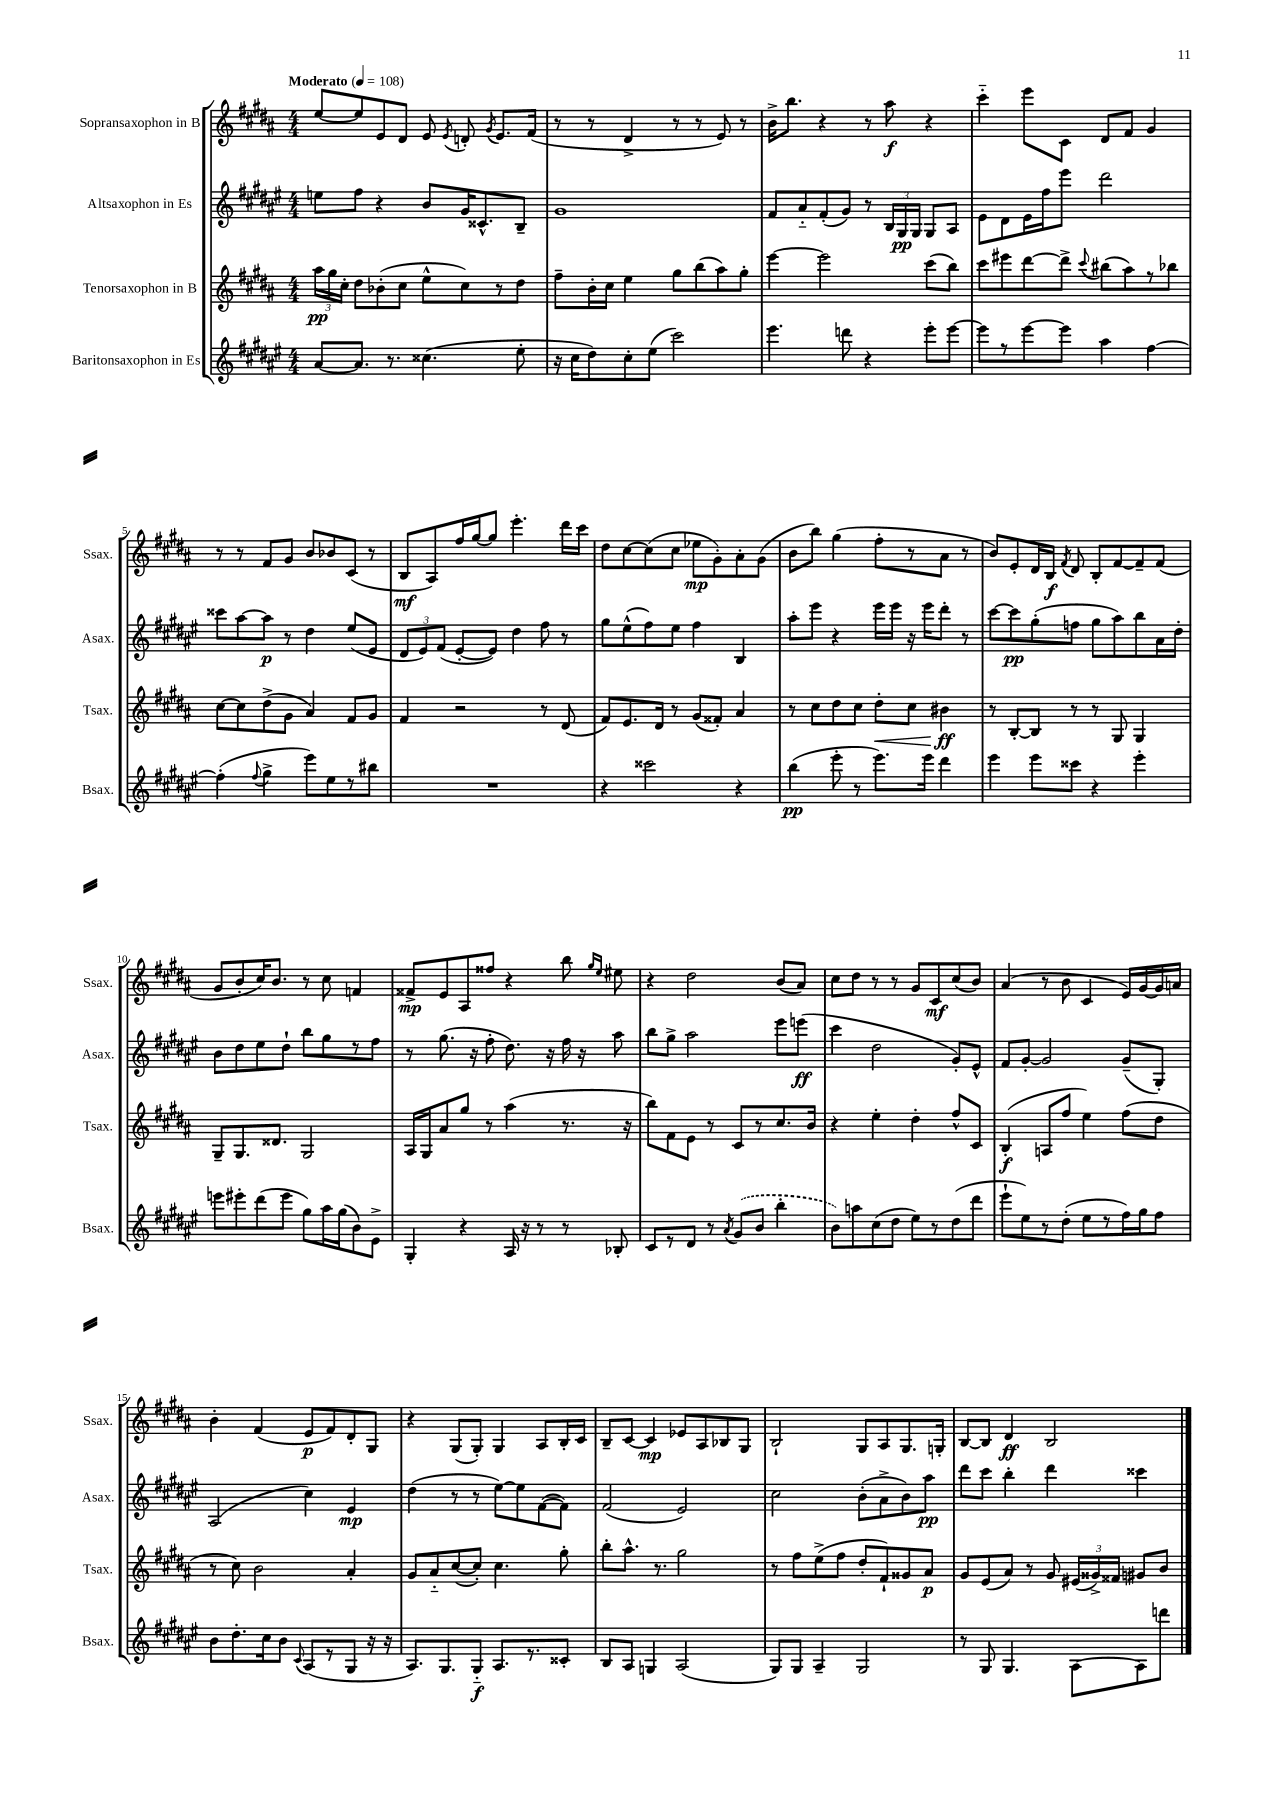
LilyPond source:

<<
\new StaffGroup <<
\new Staff = "s0" \with { instrumentName = "Sopransaxophon in B" shortInstrumentName = "Ssax." } {
    \clef treble \key b \major \numericTimeSignature \time 4/4 \tempo "Moderato" 4 = 108
    \autoBeamOff e''8[~ e''8 e'8 dis'8] e'8 \acciaccatura { e'8 } d'8-. \acciaccatura { gis'8 } e'8.[ fis'16]( |
    r8 r8 dis'4-> r8 r8 e'8) r8 |
    b'16[-> b''8.] r4 r8 ais''8\f r4 |
    cis'''4-_ e'''8[ cis'8] dis'8[ fis'8] gis'4 |
    r8 r8 fis'8[ gis'8] b'8[ bes'8 cis'8]( r8 |
    b8[\mf ais8) fis''16 gis''16~ gis''8] e'''4.-. dis'''16[ cis'''16] |
    dis''8[ cis''8~ cis''8( cis''8] ees''8[\mp gis'8-.) ais'8-. gis'8]( |
    b'8[ b''8]) gis''4( fis''8[-. r8 ais'8] r8 |
    b'8[) e'8-. dis'16 b16]\f \acciaccatura { fis'8 } dis'8 b8[-. fis'8~ fis'8-- fis'8]( |
    gis'8[ b'8-. cis''16) b'8.] r8 cis''8 f'4 |
    fisis'8[->\mp e'8 ais8 fisis''8] r4 b''8 \grace { gis''16[ e''16] } eis''8 |
    r4 dis''2 b'8[( ais'8]) |
    cis''8[ dis''8] r8 r8 gis'8[ cis'8\mf cis''8( b'8]) |
    ais'4( r8 b'8 cis'4 e'16[) gis'16~ gis'16 a'16] |
    b'4-. fis'4( e'8[\p fis'8) dis'8-. gis8] |
    r4 gis8[( gis8]-.) gis4 ais8[ b16-. cis'16] |
    b8[-- cis'8]~ cis'4\mp ees'8[ ais8 bes8 gis8] |
    b2-! gis8[ ais8 gis8. g16]-. |
    b8[~ b8] dis'4\ff b2 \bar "|." |
}
\new Staff = "s1" \with { instrumentName = "Altsaxophon in Es" shortInstrumentName = "Asax." } {
    \clef treble \key fis \major \numericTimeSignature \time 4/4
    \autoBeamOff e''8[ fis''8] r4 b'8[ gis'16 cisis'8.-^ b8]-- |
    gis'1 |
    fis'8[ ais'8-_ fis'8-.( gis'8]) r8 \tuplet 3/2 { b16[ gis16\pp gis16] } gis8[ ais8] |
    eis'8[ dis'8 eis'16 fis''16 eis'''8] dis'''2 |
    cisis'''8[ ais''8~ ais''8]\p r8 dis''4 eis''8[( eis'8] |
    \tuplet 3/2 { dis'8[ eis'8) fis'8]( } eis'8[~-. eis'8]) dis''4 fis''8 r8 |
    gis''8[ eis''8-^( fis''8) eis''8] fis''4 b4 |
    ais''8[-. eis'''8] r4 eis'''16[ eis'''16] r16 eis'''16[ dis'''8]-. r8 |
    cis'''8[~ cis'''8\pp gis''8-.( f''8] gis''8[ ais''8) b''8 ais'16 dis''16]-. |
    b'8[ dis''8 eis''8 dis''8]-! b''8[ gis''8 r8 fis''8] |
    r8 gis''8.( r16 fis''8-. dis''8.) r16 fis''16 r16 ais''8 |
    b''8[ gis''8]-> ais''2 eis'''8[ e'''8]\ff( |
    cis'''4 dis''2 gis'8[-.) eis'8]-^ |
    fis'8[ gis'8]~-. gis'2 gis'8[--( gis8]-.) |
    ais2( cis''4) eis'4\mp |
    dis''4( r8 r8 eis''8[~) eis''8 fis'8~( fis'8]) |
    fis'2( eis'2) |
    cis''2 b'8[-.( ais'8-> b'8) ais''8]\pp |
    dis'''8[ cis'''8] b''4-. dis'''4 cisis'''4 \bar "|." |
}
\new Staff = "s2" \with { instrumentName = "Tenorsaxophon in B" shortInstrumentName = "Tsax." } {
    \clef treble \key b \major \numericTimeSignature \time 4/4
    \autoBeamOff \tuplet 3/2 { ais''16[\pp gis''16 cis''16]-. } dis''8[ bes'8-.( cis''8] e''8[-^ cis''8) r8 dis''8] |
    fis''8[-- b'16-. cis''16] e''4 gis''8[ b''8( ais''8) gis''8]-. |
    e'''4~ e'''2 cis'''8[( b''8]) |
    cis'''8[ eis'''8 dis'''8~ dis'''8]-> \appoggiatura { cis'''8 } bis''8[( ais''8) r8 bes''8] |
    cis''8[~ cis''8 dis''8->( gis'8] ais'4) fis'8[ gis'8] |
    fis'4 r2 r8 dis'8( |
    fis'8[) e'8. dis'16] r8 gis'8[( fisis'8]-.) ais'4 |
    r8 cis''8[ dis''8 cis''8] dis''8[-.\< cis''8] bis'4\ff\! |
    r8 b8[~-. b8] r8 r8 gis8 gis4 |
    gis8[-- gis8. disis'8.] gis2 |
    ais16[ gis16 ais'8 gis''8] r8 ais''4( r8. r16 |
    b''8[) fis'8 e'8] r8 cis'8[ r8 cis''8. b'16] |
    r4 e''4-. dis''4-. fis''8[-^ cis'8] |
    b4-.\f( a8[ fis''8] e''4) fis''8[( dis''8] |
    r8 cis''8) b'2 ais'4-. |
    gis'8[ ais'8-_ cis''8~( cis''8]-.) cis''4. gis''8-. |
    b''8[-. ais''8.]-^ r8. gis''2 |
    r8 fis''8[ e''8->( fis''8] dis''8[-. fis'8-!) gisis'8 ais'8]\p |
    gis'8[ e'8( ais'8]) r8 gis'8 \tuplet 3/2 { eis'16[( gisis'16->) fisis'16] } gis'8[ b'8] \bar "|." |
}
\new Staff = "s3" \with { instrumentName = "Baritonsaxophon in Es" shortInstrumentName = "Bsax." } {
    \clef treble \key fis \major \numericTimeSignature \time 4/4
    \autoBeamOff ais'8[~ ais'8.] r8. cisis''4.( eis''8-. |
    r16 cis''16[ dis''8) cis''8-. eis''8]( cis'''2) |
    eis'''4. d'''8 r4 eis'''8[-. eis'''8]~ |
    eis'''8[ r8 eis'''8~ eis'''8] ais''4 fis''4~ |
    fis''4-.( \appoggiatura { fis''8 } gis''4-> eis'''8[) eis''8 r8 bis''8] |
    R1 |
    r4 cisis'''2 r4 |
    b''4\pp( eis'''8-. r8 eis'''8.[) eis'''16] dis'''4 |
    eis'''4 eis'''8[ cisis'''8] r4 eis'''4-. |
    e'''8[ eis'''8-. dis'''8( eis'''8] gis''8[) ais''16 gis''16( b'8) eis'8]-> |
    gis4-. r4 ais16 r16 r8 r8 bes8-. |
    cis'8[ r8 dis'8] r8 \acciaccatura { ais'8 } \once \slurDashed gis'8[( b'8] b''4-. |
    b'8[) a''8 cis''8( dis''8] eis''8[) r8 dis''8( dis'''8] |
    eis'''8[-! eis''8) r8 dis''8]-.( eis''8[ r8 fis''16) gis''16 fis''8] |
    b'8[ dis''8.-. cis''16 b'8] \appoggiatura { cis'8 } ais8[( r8 gis8] r16 r16 |
    ais8.[) gis8. gis8]-_\f ais8.[ r8. cisis'8]-. |
    b8[ ais8] g4 ais2( |
    gis8[) gis8] ais4-- gis2 |
    r8 gis8 gis4. ais8[~ ais8 d'''8] \bar "|." |
}
>>
>>
